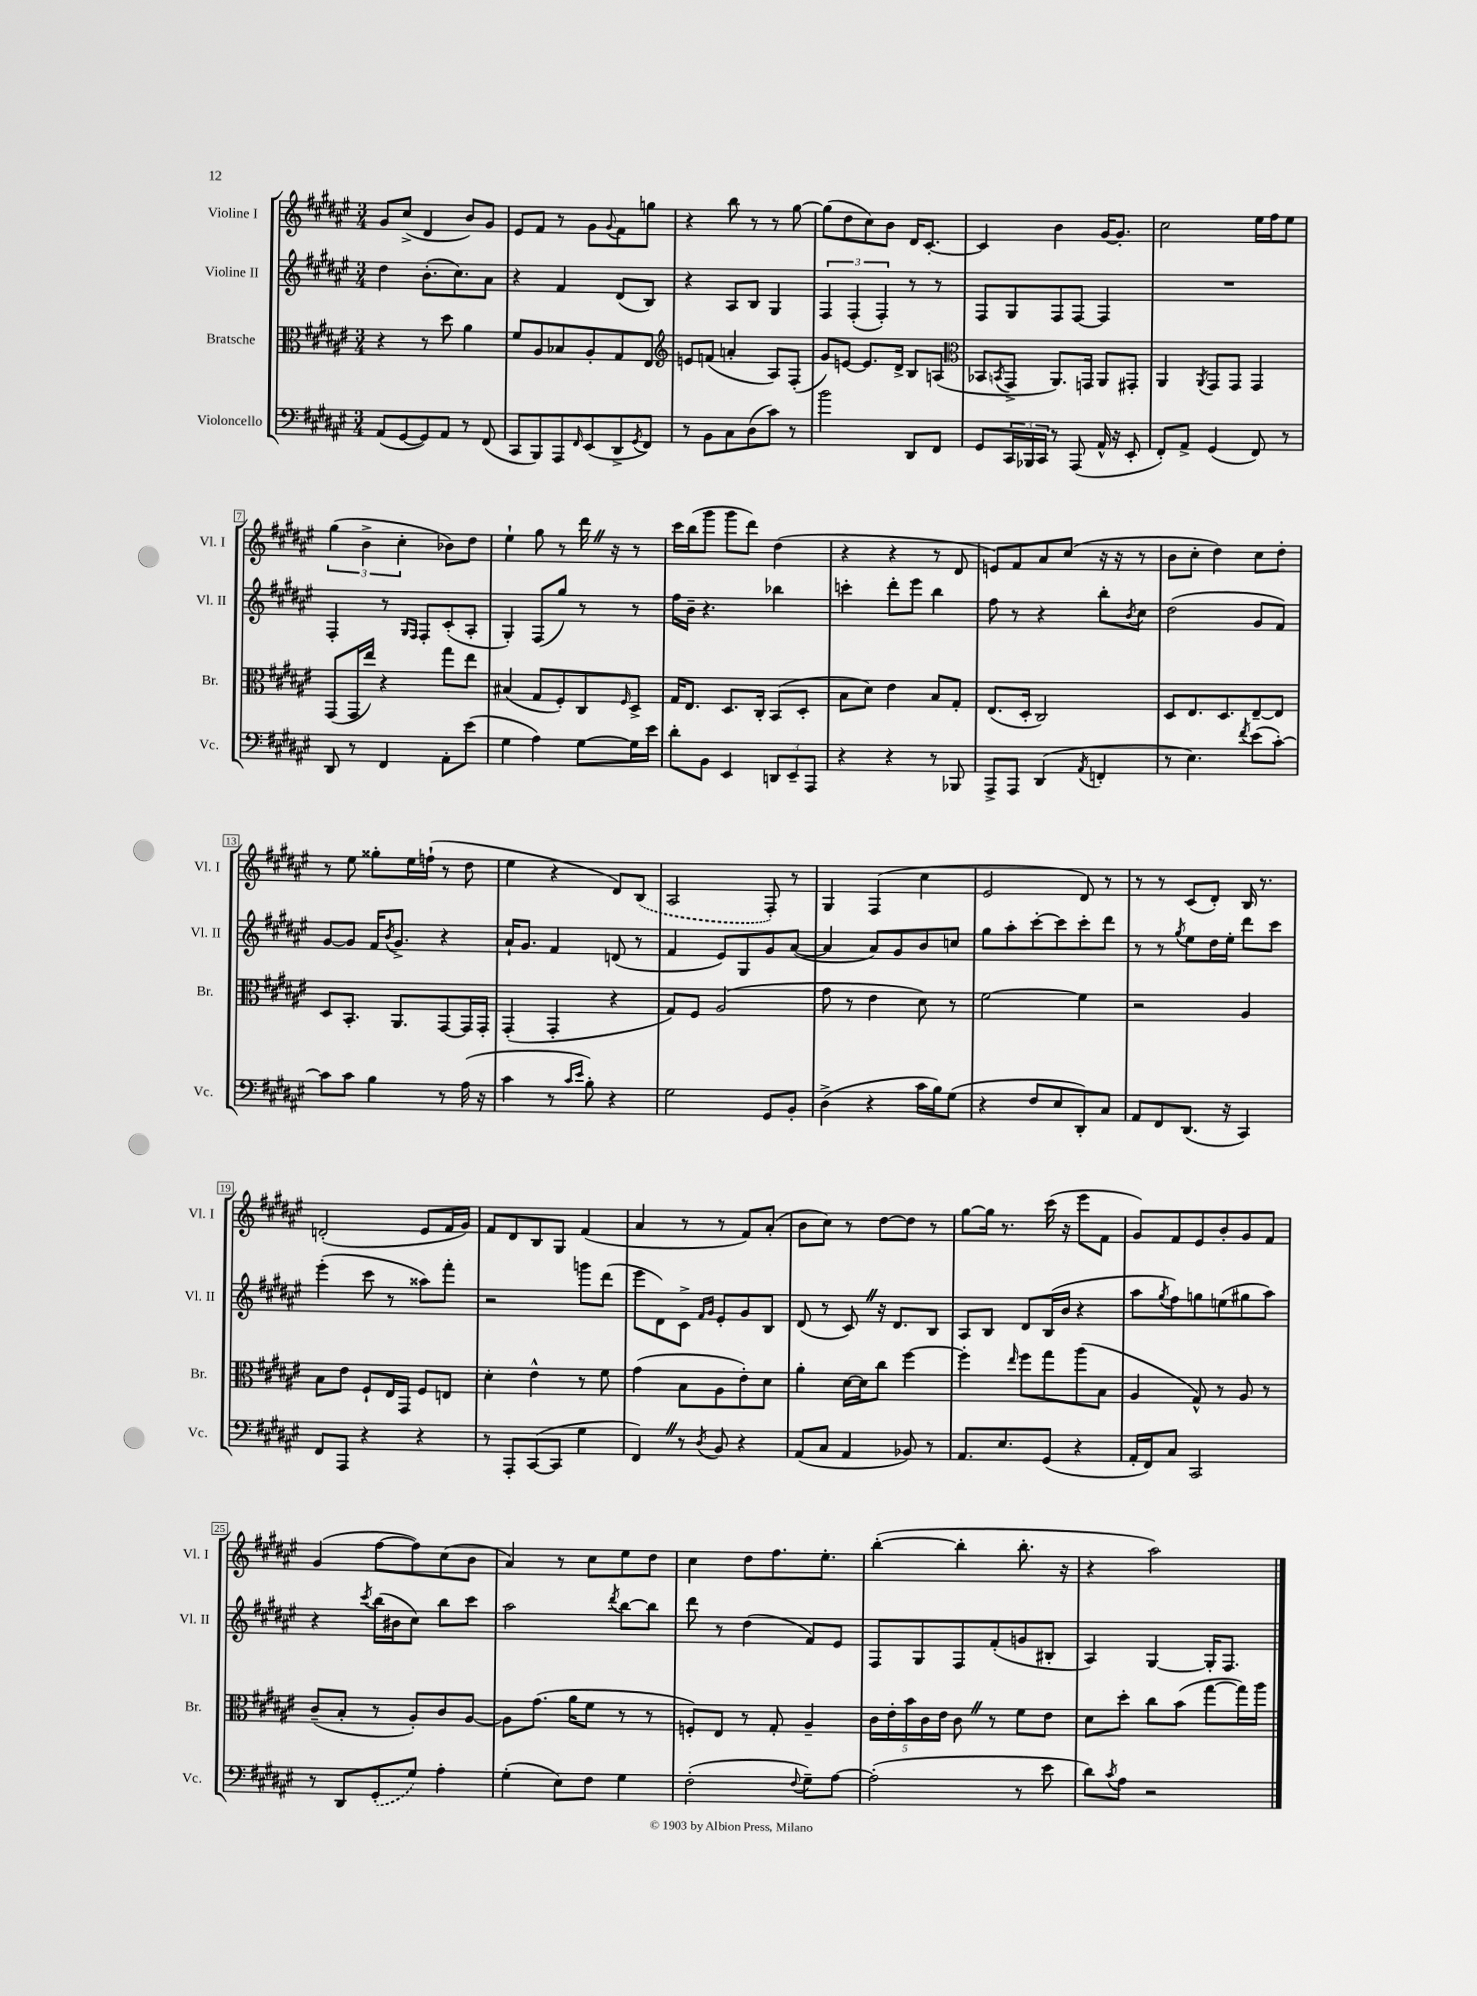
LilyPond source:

<<
\new StaffGroup <<
\new Staff = "s0" \with { instrumentName = "Violine I" shortInstrumentName = "Vl. I" } {
    \clef treble \key fis \major \numericTimeSignature \time 3/4
    gis'8 cis''8->( dis'4 b'8) gis'8 |
    eis'8 fis'8 r8 gis'8 \appoggiatura { gis'8 } fis'8 g''8 |
    r4 b''8 r8 r8 gis''8~ |
    gis''8( dis''8 cis''8) b'8 dis'16 cis'8.~-. |
    cis'4 b'4 gis'16~ gis'8.-. |
    cis''2 eis''16 fis''16 eis''8 |
    \tuplet 3/2 { gis''4( b'4-> cis''4-. } bes'8) dis''8 |
    eis''4-! gis''8 r8 dis'''16 \once \override BreathingSign.text = \markup { \musicglyph "scripts.caesura.straight" } \breathe r16 r8 |
    cis'''16 b''16( gis'''8 gis'''8 dis'''8) dis''4( |
    r4 r4 r8 dis'8 |
    e'8) fis'8 ais'8 cis''8( r16 r16 r8 |
    b'8 cis''8-. dis''4) cis''8 dis''8-. |
    r8 eis''8 gisis''8-. eis''16 f''16-!( r8 dis''8 |
    eis''4 r4 dis'8) \once \slurDashed b8( |
    ais2 fis8-.) r8 |
    gis4 fis4( cis''4 |
    eis'2 dis'8) r8 |
    r8 r8 cis'8( dis'8-.) b16 r8. |
    d'2-.( eis'8 fis'16 gis'16) |
    fis'8 dis'8 b8 gis8 fis'4( |
    ais'4 r8 r8 fis'8) ais'8-.( |
    b'8 cis''8) r8 dis''8~ dis''8 r8 |
    gis''8~ gis''16 r8. cis'''16( r16 eis'''8 fis'8 |
    gis'8) fis'8 eis'8 b'8-. gis'8 fis'8 |
    gis'4( fis''8~ fis''8) cis''8( b'8 |
    ais'4) r8 cis''8 eis''8 dis''8 |
    cis''4 dis''8 fis''8. eis''8.-. |
    b''4~-.( b''4-. b''8.-. r16 |
    r4 ais''2) \bar "|." |
}
\new Staff = "s1" \with { instrumentName = "Violine II" shortInstrumentName = "Vl. II" } {
    \clef treble \key fis \major \numericTimeSignature \time 3/4
    dis''4 b'8.-.( cis''8.) ais'8 |
    r4 fis'4 dis'8( b8) |
    r4 ais8 b8 gis4 |
    \tuplet 3/2 { fis4 fis4-.( fis4-.) } r8 r8 |
    fis8 gis8 fis8 fis8~ fis4 |
    R2. |
    fis4-. r8 \grace { gis16 fis16 } fis8-. cis'8-.( ais8-. |
    gis4-.) fis8( gis''8) r8 r8 |
    fis''16 b'16-- r4. bes''4 |
    c'''4-. dis'''8-. eis'''8 b''4 |
    fis''8 r8 r4 b''8-. \acciaccatura { b'8 } cis''8 |
    dis''2( gis'8 fis'8) |
    gis'8~ gis'8 fis'16 \acciaccatura { b'8 } gis'8.-> r4 |
    ais'16-! gis'8. fis'4 d'8( r8 |
    fis'4 eis'8) gis8 gis'8 ais'8~( |
    ais'4 ais'8) gis'8 b'8 c''8 |
    gis''8 ais''8-. cis'''8~-. cis'''8 cis'''8-. dis'''8 |
    r8 r8 \acciaccatura { gis''8 } eis''8 dis''16 eis''16-. dis'''8 cis'''8 |
    eis'''4-.( cis'''8 r8 aisis''8) fis'''8-. |
    r2 g'''8 dis'''8( |
    eis'''8 dis'8) cis'8-> \grace { fis'16 gis'16 } eis'8-. gis'8 b8 |
    dis'8( r8 cis'8) \once \override BreathingSign.text = \markup { \musicglyph "scripts.caesura.straight" } \breathe r16 dis'8. b8 |
    ais8 b8 dis'8 b16( b'16 r4 |
    ais''8 \acciaccatura { gis''8 } fis''8) g''8 e''8( gis''8 ais''8) |
    r4 \acciaccatura { cis'''8 } b''16( bis'16 cis''8) b''8 cis'''8 |
    ais''2 \acciaccatura { dis'''8 } b''8~ b''8 |
    dis'''8 r8 dis''4( fis'8) eis'8 |
    fis8 gis8 fis8 fis'8-.( g'8 bis8-. |
    ais4) gis4~ gis16-. fis8. \bar "|." |
}
\new Staff = "s2" \with { instrumentName = "Bratsche" shortInstrumentName = "Br." } {
    \clef alto \key fis \major \numericTimeSignature \time 3/4
    r4 r8 dis''8 ais'4 |
    fis'8 ais8 bes8 ais8-. gis8 eis8 |
    \clef treble e'8 f'8( a'4-. ais8) fis8-.( |
    gis'8) e'8~ e'8. dis'16-> b8 a8( |
    \clef alto bes,8 \acciaccatura { b,8 } gis,8-> ais,8.) g,16 ais,8 gis,8-. |
    ais,4 \acciaccatura { ais,8 } gis,8 gis,8 gis,4 |
    gis,8( gis,16 eis''16) r4 gis''8 eis''8 |
    bis4( gis8 fis8-.) cis8 \grace { fis16 } dis8-> |
    gis16 eis8. dis8. cis16-. b,8( dis8-. |
    b8 dis'8) eis'4 b8 gis8-. |
    eis8.( dis16-. cis2) |
    dis8 eis8. dis8. eis8~-- eis8 |
    dis8 b,8.-. ais,8. gis,8~ gis,16 gis,16-. |
    gis,4-.( gis,4-. r4 |
    gis8) fis8 ais2( |
    gis'8 r8 eis'4 dis'8) r8 |
    fis'2~ fis'4 |
    r2 ais4 |
    b8 eis'8 fis8-! eis16 gis,16 fis8 e8 |
    dis'4-. eis'4-^ r8 fis'8 |
    gis'4( b8 ais8 eis'8-.) dis'8 |
    ais'4-. dis'16~ dis'16 cis''8 fis''4~ |
    fis''4-. \grace { eis''16 } fis''8 gis''8 ais''8( b8 |
    ais4 gis8-^) r8 ais8 r8 |
    cis'8--( b8-. r8 ais8-.) cis'8 ais8~ |
    ais8 gis'8.( ais'16 fis'8 r8 r8 |
    f8-.) eis8 r8 gis8-. ais4-- |
    \tuplet 5/4 { cis'16 eis'16-. b'16 cis'16 eis'16 } cis'8 \once \override BreathingSign.text = \markup { \musicglyph "scripts.caesura.straight" } \breathe r8 fis'8 eis'8 |
    dis'8 dis''8-. cis''8 b'8( gis''8~ gis''16) ais''16 \bar "|." |
}
\new Staff = "s3" \with { instrumentName = "Violoncello" shortInstrumentName = "Vc." } {
    \clef bass \key fis \major \numericTimeSignature \time 3/4
    ais,8( gis,8~ gis,8) ais,8 r8 fis,8( |
    cis,8 b,,8) ais,,8 \grace { fis,16 } eis,8( dis,8-> \acciaccatura { gis,8 } fis,8) |
    r8 b,8 cis8 dis8( cis'8) r8 |
    b'2 dis,8 fis,8 |
    gis,8 \tuplet 3/2 { cis,16 bes,,16 cis,16 } r8 ais,,8( ais,16-^ r16 eis,8-. |
    fis,8-.) ais,8-> gis,4( fis,8) r8 |
    dis,8 r8 fis,4 ais,8-. eis'8( |
    gis4 ais4) gis8~ gis16 eis'16 |
    dis'8-. b,8 eis,4 \tuplet 3/2 { d,8 eis,8-- ais,,8 } |
    r4 r4 r8 bes,,8 |
    ais,,8-> ais,,8 dis,4( \acciaccatura { ais,8 } f,4-. |
    r8 eis4.) \acciaccatura { fis'8 } eis'8( cis'8~-.) |
    cis'8 cis'8 b4 r8 ais16( r16 |
    cis'4 r8 \grace { cis'16 eis'16 } b8-.) r4 |
    gis2 gis,8 b,8-. |
    dis4->( r4 cis'16 b16) gis8( |
    r4 fis8 eis8 dis,8-.) cis8 |
    ais,8 fis,8 dis,8.( r16 cis,4) |
    fis,8 ais,,8 r4 r4 |
    r8 ais,,8-. cis,8~( cis,8 gis4 |
    fis,4) \once \override BreathingSign.text = \markup { \musicglyph "scripts.caesura.straight" } \breathe r8 \acciaccatura { dis8 } b,8 r4 |
    ais,8( cis8 ais,4 bes,8) r8 |
    ais,8. eis8. gis,8( r4 |
    ais,16-. fis,16) cis8 cis,2 |
    r8 dis,8 \once \slurDashed gis,8-.( gis8) ais4-. |
    gis4-.( eis8) fis8 gis4 |
    fis2-.( \appoggiatura { fis8 } gis8--) ais8~ |
    ais2-.( r8 eis'8 |
    dis'8) \acciaccatura { cis'8 } ais8 r2 \bar "|." |
}
>>
>>
\layout { \context { \Score \override BarNumber.stencil = #(make-stencil-boxer 0.1 0.3 ly:text-interface::print) } }
